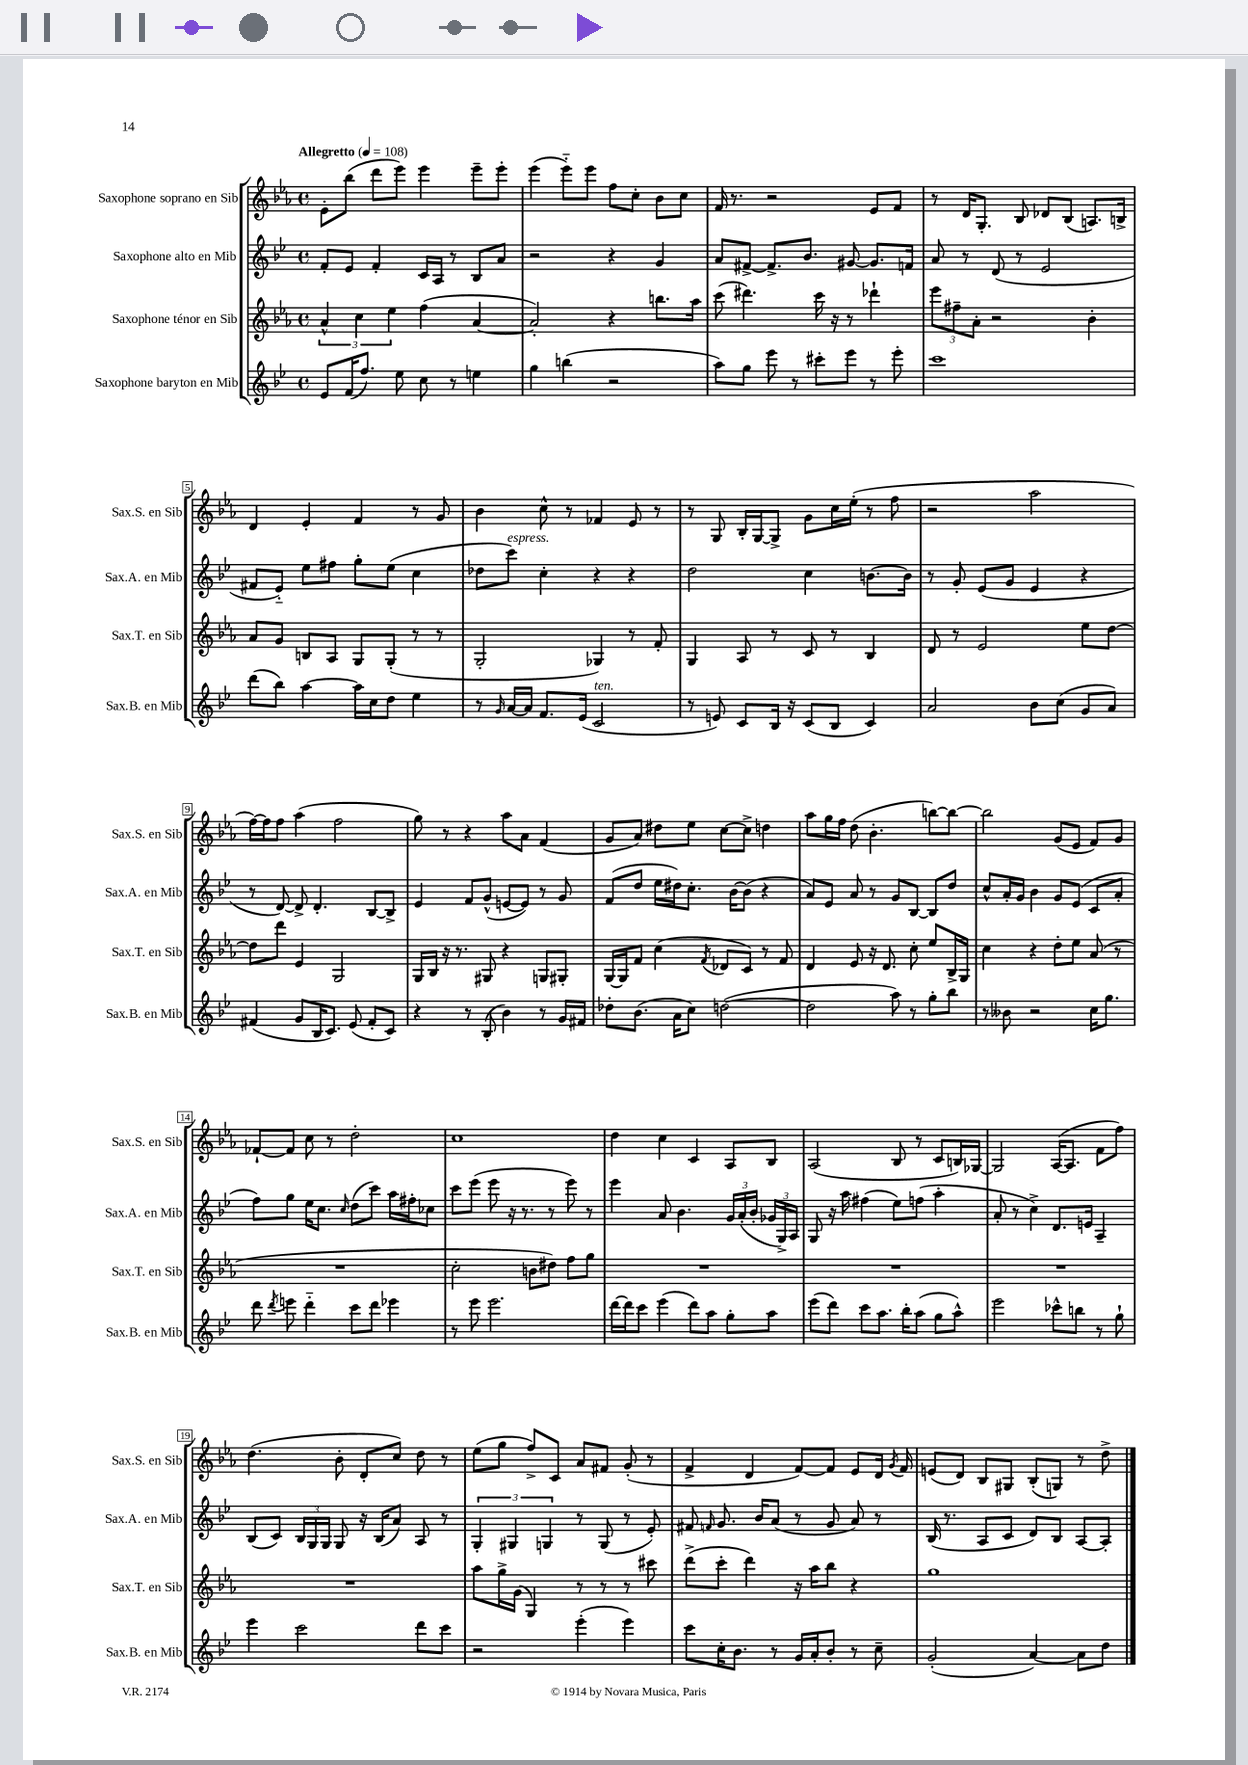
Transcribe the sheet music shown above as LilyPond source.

<<
\new StaffGroup <<
\new Staff = "s0" \with { instrumentName = "Saxophone soprano en Sib" shortInstrumentName = "Sax.S. en Sib" } {
    \clef treble \key ees \major \defaultTimeSignature \time 4/4 \tempo "Allegretto" 4 = 108
    \autoBeamOff ees'8[-. bes''8]( d'''8[ ees'''8]) ees'''4 ees'''8[-- ees'''8]-. |
    ees'''4( ees'''8[-_) ees'''8] f''8[ c''8]-. bes'8[ c''8] |
    f'16 r8. r2 ees'8[ f'8] |
    r8 d'16[ g8.]-. bes8 des'8[ bes8]( a8.[) b16]-> |
    d'4 ees'4-. f'4 r8 g'8 |
    bes'4 c''8-^ r8 fes'4 ees'8 r8 |
    r8 g8 bes16[-. g16~ g8]-> g'8[ c''16 ees''16]-.( r8 f''8 |
    r2 aes''2 |
    f''16[~) f''16 f''8] aes''4( f''2 |
    g''8) r8 r4 aes''8[ aes'8] f'4( |
    g'8[ aes'8]) dis''8[ ees''8] c''8[~ c''8]-> d''4 |
    aes''8[ g''16 f''16] d''8( bes'4.-. b''8[~) b''8]~ |
    b''2 g'8[( ees'8] f'8[) g'8] |
    fes'8[~-! fes'8] c''8 r8 d''2-. |
    c''1 |
    d''4 c''4 c'4 aes8[ bes8] |
    aes2( bes8 r8 c'8[ b16) ges16]~ |
    ges2 aes16[~( aes8.] f'8[ f''8]) |
    d''4.( bes'8-. d'8[-. c''8]) d''8 r8 |
    ees''8[( g''8] f''8[->) c'8] aes'8[ fis'8] g'8-.( r8 |
    f'4-> d'4 f'8[~) f'8] ees'8[ d'16] \acciaccatura { g'8 } f'16 |
    e'8[( d'8]) bes8[ gis8] bes8[-.( g8]) r8 d''8-> \bar "|." |
}
\new Staff = "s1" \with { instrumentName = "Saxophone alto en Mib" shortInstrumentName = "Sax.A. en Mib" } {
    \clef treble \key bes \major \defaultTimeSignature \time 4/4
    \autoBeamOff f'8[-. ees'8] f'4-. c'16[ a16] r8 bes8[ a'8] |
    r2 r4 g'4 |
    a'8[ fis'8]~-> fis'8.[-> bes'8.] gis'8~ gis'8.[ f'16] |
    a'8 r8 d'8( r8 ees'2 |
    fis'8[ ees'8]-_) ees''8[ fis''8] g''8[-. ees''8]( c''4 |
    des''8[ c'''8]^\markup { \italic "espress." }) c''4-. r4 r4 |
    d''2 c''4 b'8.[~ b'16] |
    r8 g'8-. ees'8[( g'8] ees'4 r4 |
    r8 d'8~) d'8-> d'4.-. bes8[~ bes8]-> |
    ees'4 f'8[ g'8]-^( e'8[~ e'8]) r8 g'8 |
    f'8[( d''8] ees''16[ dis''16) c''8.]-. bes'16[~ bes'8]( r4 |
    a'8[) ees'8] a'8 r8 g'8[ bes8]~ bes8[ d''8] |
    c''8[-^ a'16-. g'16] bes'4 g'8[ ees'8]( c'8[ a'8]-. |
    f''8[) g''8] ees''16[ c''8.] \grace { c''16 } d''8[( c'''8]) a''16[ fis''16-. ces''8] |
    c'''8[ ees'''8]( ees'''8 r16 r8. r8 ees'''8) r8 |
    ees'''4 a'8 bes'4. \tuplet 3/2 { g'16[ a'16-.( bes'16]-. } \tuplet 3/2 { ges'16[ g16->) a16] } |
    g8 r16 a''16 fis''4( ees''8[) f''8]( a''4-. |
    a'8-. r8 c''4->) d'8.[ e'16] a4-- |
    bes8[( c'8]) \tuplet 3/2 { bes16[ g16 g16] } g8 r16 bes16[( a'8]) a8 r8 |
    \tuplet 3/2 { g4-. gis4 g4 } r8 g8( r8 ees'8-.) |
    fis'8 \grace { f'16 } g'8. bes'16[ a'8]( r8 g'8 a'8) r8 |
    bes16( r8. a8[ c'8] d'8[) bes8] a8[~ a8]-. \bar "|." |
}
\new Staff = "s2" \with { instrumentName = "Saxophone ténor en Sib" shortInstrumentName = "Sax.T. en Sib" } {
    \clef treble \key ees \major \defaultTimeSignature \time 4/4
    \autoBeamOff \tuplet 3/2 { aes'4-^ c''4 ees''4 } f''4( aes'4~ |
    aes'2-.) r4 b''8.[ aes''16] |
    c'''8( dis'''4.) c'''16 r16 r8 des'''4-! |
    \tuplet 3/2 { ees'''8[ fis''8-- aes'8]-. } r2 bes'4-. |
    aes'8[ g'8] b8[ aes8] g8[ g8]-.( r8 r8 |
    g2-. ges4) r8 f'8-. |
    g4 aes8 r8 c'8 r8 bes4 |
    d'8 r8 ees'2 ees''8[ d''8]~ |
    d''8[ d'''8] ees'4 g2 |
    g16[ bes16] r16 r8. gis8 r4 g8[ gis8]-. |
    g16[~ g16 f'8] c''4( \acciaccatura { f'8 } des'8[ c'8]) r8 f'8 |
    d'4 ees'8 r16 d'8. c''8-. ees''8[ bes16-> g16] |
    c''4 r4 d''8[-. ees''8] aes'8( r8 |
    R1 |
    c''2-. b'8[ dis''8]) f''8[ g''8] |
    R1 |
    R1 |
    R1 |
    R1 |
    aes''8[ g''16-> g'16]( g4) r8 r8 r8 cis'''8 |
    d'''8[->( c'''8]-. d'''4) r16 aes''16[ bes''8] r4 |
    g''1 \bar "|." |
}
\new Staff = "s3" \with { instrumentName = "Saxophone baryton en Mib" shortInstrumentName = "Sax.B. en Mib" } {
    \clef treble \key bes \major \defaultTimeSignature \time 4/4
    \autoBeamOff ees'8[ f'16( f''8.]) ees''8 c''8 r8 e''4 |
    g''4 b''4( r2 |
    a''8[) g''8] ees'''8 r8 cis'''8[-. ees'''8] r8 ees'''8-. |
    c'''1 |
    d'''8[( bes''8]) a''4~ a''16[ c''16 d''8] ees''4 |
    r8 \grace { g'16 } a'16[~ a'16] f'8.[ ees'16]( c'2^\markup { \italic "ten." } |
    r8 e'8) c'8[ bes16] r16 c'8[( bes8] c'4) |
    a'2 bes'8[ c''8]( g'8[ a'8]) |
    fis'4( g'8[ bes16 c'8.]) ees'8( fis'8[-. c'8]) |
    r4 r8 bes8-.( bes'4) r8 g'16[ fis'16] |
    des''8[-. bes'8.]( a'16[ c''8]) d''2~( |
    d''2 a''8) r8 g''8[-. bes''8] |
    r8 beses'8 r2 c''16[ g''8.] |
    d'''8 \acciaccatura { d'''8 } e'''8 d'''4-_ c'''8[ d'''8] ees'''4 |
    r8 ees'''8 ees'''2. |
    d'''16[~ d'''16 c'''8] ees'''4( d'''8[) a''8] g''8[-. a''8] |
    ees'''8[( d'''8]) c'''8[ a''8.] bes''16[-. a''8]( g''8[ a''8]-^) |
    ees'''2 ces'''8[-^ b''8] r8 g''8-! |
    ees'''4 c'''2 d'''8[ c'''8] |
    r2 ees'''4-.( ees'''4) |
    c'''8[ c''16-. bes'8.] r8 g'16[ a'16-. bes'8]-. r8 c''8-- |
    g'2-.( a'4~) a'8[ d''8] \bar "|." |
}
>>
>>
\layout { \context { \Score \override BarNumber.stencil = #(make-stencil-boxer 0.1 0.3 ly:text-interface::print) } }
